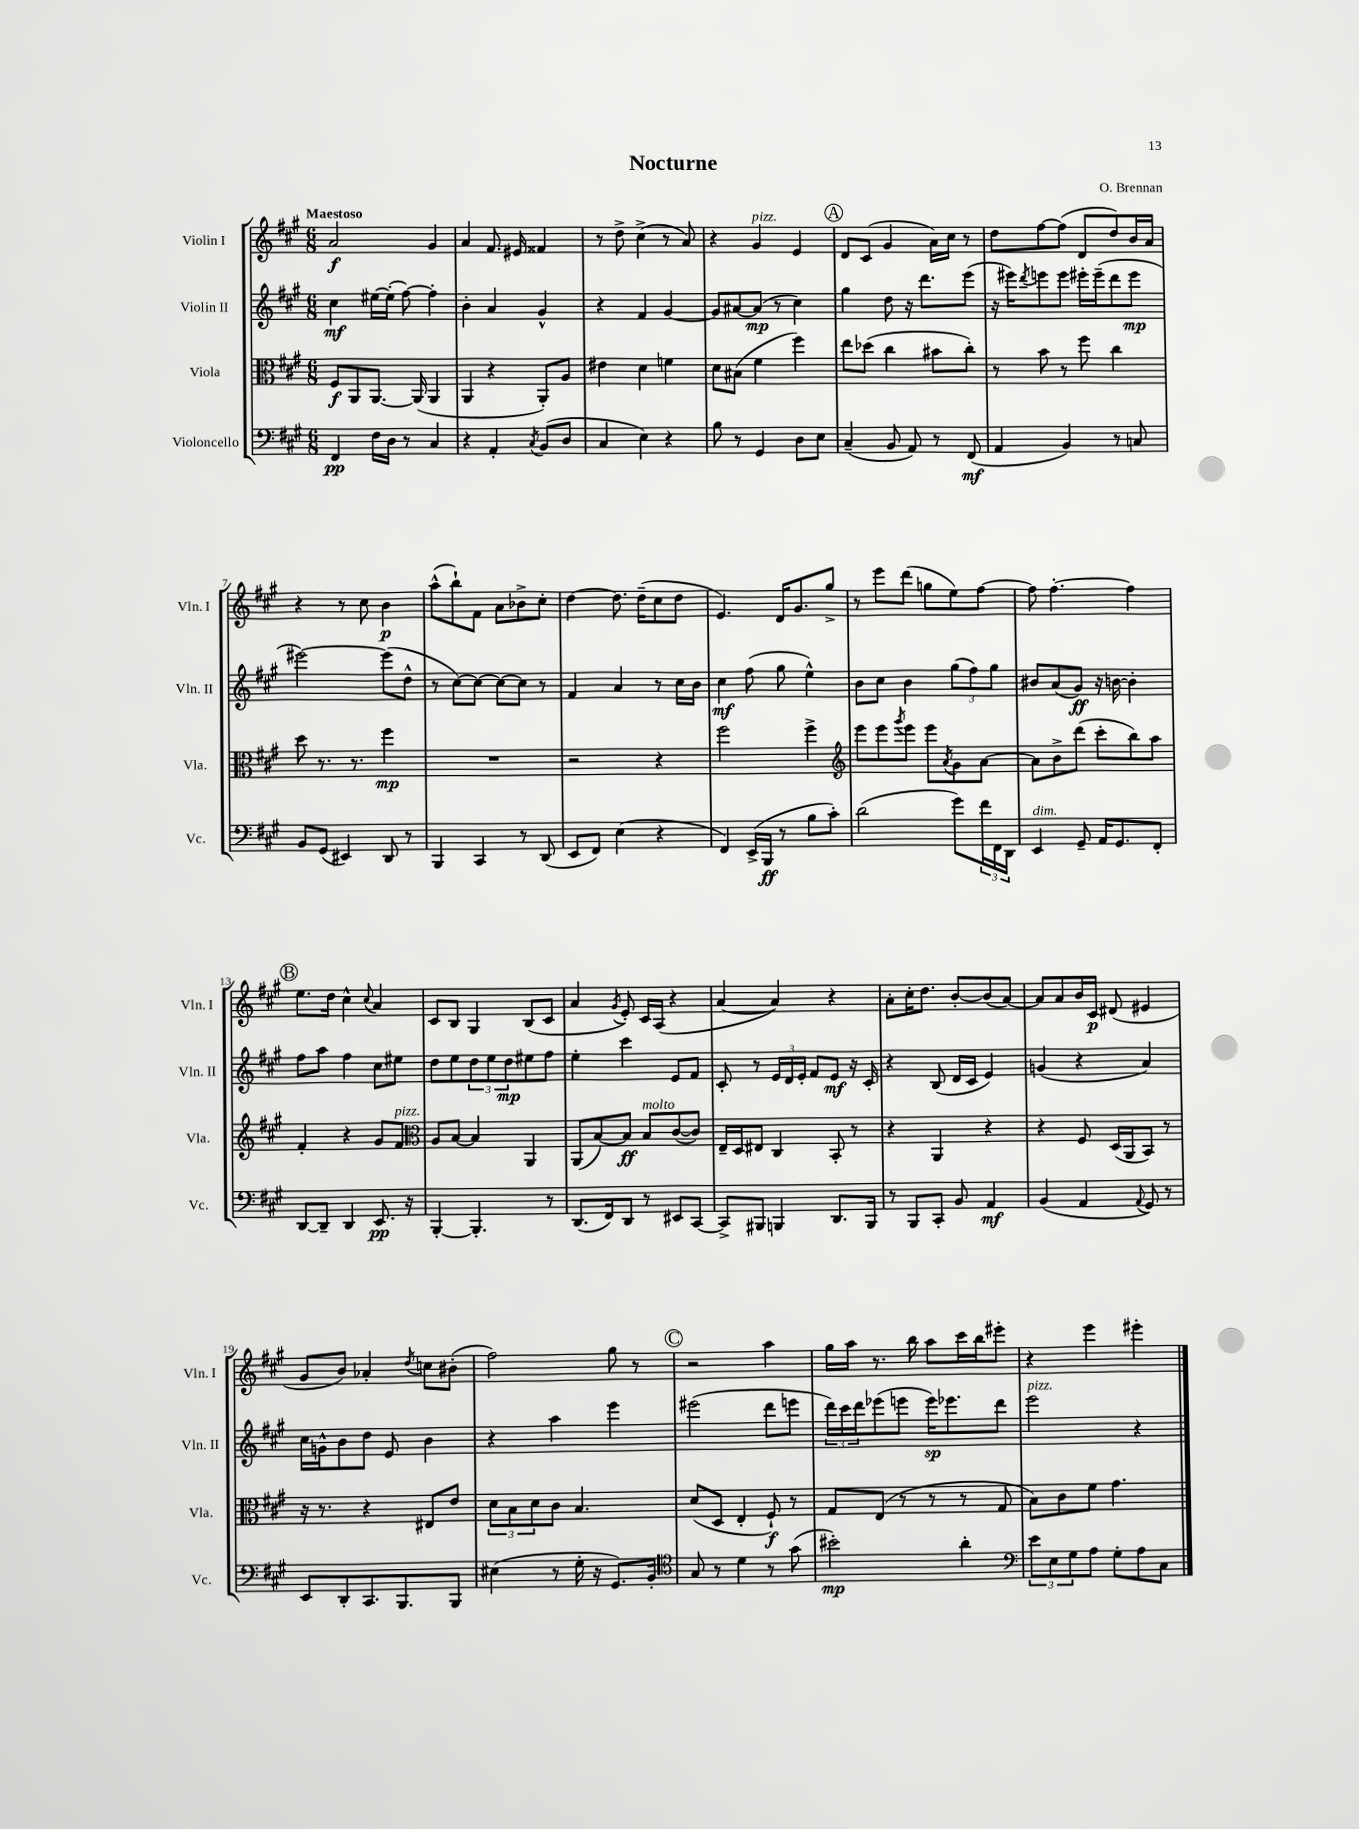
\header { title = "Nocturne" composer = "O. Brennan" }
<<
\new StaffGroup <<
\new Staff = "s0" \with { instrumentName = "Violin I" shortInstrumentName = "Vln. I" } {
    \clef treble \key a \major \numericTimeSignature \time 6/8 \tempo "Maestoso"
    a'2\f gis'4 |
    a'4 fis'8. eis'16 fisis'4 |
    r8 d''8-> cis''4->( r8 a'8) |
    r4 gis'4^\markup { \italic "pizz." } e'4 |
    \mark \markup { \circle "A" } d'8 cis'8( gis'4 a'16) cis''16 r8 |
    d''8 fis''8~ fis''8( d'8 d''8) b'16 a'16 |
    r4 r8 cis''8 b'4\p |
    a''8-^( b''8-!) fis'8 a'8 bes'8-> cis''8-. |
    d''4~ d''8. d''16--( cis''8 d''8 |
    e'4.) d'16 gis'8. gis''8-> |
    r8 e'''8 d'''8( g''8 e''8) fis''8~ |
    fis''8 fis''4.~-. fis''4 |
    \mark \markup { \circle "B" } e''8. d''16 cis''4-^ \appoggiatura { cis''8 } a'4 |
    cis'8 b8 gis4 b8( cis'8 |
    a'4 \acciaccatura { gis'8 } e'8-.) cis'16 a16( r4 |
    a'4~ a'4) r4 |
    a'8-. cis''16-. d''8. b'8~-. b'8( a'8~) |
    a'8 a'8 b'16 cis'16\p dis'8( eis'4 |
    gis'8 b'8) aes'4-. \acciaccatura { d''8 } c''8 bis'8-.( |
    fis''2) gis''8 r8 |
    \mark \markup { \circle "C" } r2 a''4 |
    gis''16 a''16 r8. b''16 a''8 cis'''16 b''16 eis'''8-. |
    r4 e'''4 eis'''4-. \bar "|." |
}
\new Staff = "s1" \with { instrumentName = "Violin II" shortInstrumentName = "Vln. II" } {
    \clef treble \key a \major \numericTimeSignature \time 6/8
    cis''4\mf eis''16~ eis''16-.( fis''8~) fis''4-. |
    b'4-. a'4 gis'4-^ |
    r4 fis'4 gis'4~ |
    gis'8 ais'8~ ais'8\mp( r8 cis''4) |
    \mark \markup { \circle "A" } gis''4 d''8 r16 d'''8. e'''8( |
    r16 eis'''16) \acciaccatura { d'''8 } e'''8 e'''8 eis'''16-. eis'''16--( d'''8 eis'''8\mp |
    eis'''2~) eis'''8( d''8-^ |
    r8 cis''8~) cis''8~ cis''8~ cis''8 r8 |
    fis'4 a'4 r8 cis''16 b'16 |
    cis''4\mf fis''8( gis''8 e''4-^) |
    b'8 cis''8 b'4 \tuplet 3/2 { gis''8( fis''8) gis''8 } |
    bis'8 a'8( gis'8\ff) r16 b'16~ b'4-. |
    \mark \markup { \circle "B" } fis''8 a''8 fis''4 cis''8 eis''8 |
    d''8 e''8 \tuplet 3/2 { d''8 e''8 d''8\mp } eis''8 fis''8 |
    e''4-. cis'''4 e'8 fis'8 |
    cis'8-. r8 \tuplet 3/2 { e'16 d'16 e'16-. } fis'8 e'8\mf r16 cis'16-. |
    r4 b8( d'16 cis'16 e'4) |
    g'4( r4 a'4) |
    cis''16 g'16-^ b'8 d''8 e'8 b'4 |
    r4 a''4 e'''4 |
    \mark \markup { \circle "C" } eis'''2( d'''8 e'''8 |
    \tuplet 3/2 { d'''16) cis'''16 d'''16 } ees'''8( e'''8 e'''16\sp) ees'''8. d'''8 |
    e'''2^\markup { \italic "pizz." } r4 \bar "|." |
}
\new Staff = "s2" \with { instrumentName = "Viola" shortInstrumentName = "Vla." } {
    \clef alto \key a \major \numericTimeSignature \time 6/8
    fis8\f a,8 a,8.~ a,16( a,4 |
    a,4 r4 a,8-.) a8 |
    eis'4 d'4 f'4 |
    d'8 bis8( fis'4 fis''4) |
    \mark \markup { \circle "A" } e''8 des''8( cis''4 bis'8 cis''8-.) |
    r8 b'8 r8 fis''8 cis''4 |
    d''8 r8. r8. fis''4\mp |
    R2. |
    r2 r4 |
    fis''2 fis''4-> |
    \clef treble e'''8 e'''8 \acciaccatura { gis'''8 } e'''8 e'''8 \acciaccatura { a'8 } gis'8 a'8~ |
    a'8 b'8-> d'''8( cis'''8-. b''8) a''8 |
    \mark \markup { \circle "B" } fis'4-. r4 gis'8 fis'8^\markup { \italic "pizz." } |
    \clef alto a8 b8~ b4 a,4 |
    a,8( b8~) b8\ff b8^\markup { \italic "molto" } cis'8~( cis'8) |
    e16-- d16 eis8 cis4 b,8-. r8 |
    r4 a,4 r4 |
    r4 fis8 d16( a,16 b,8) r8 |
    r16 r8. r4 eis8 e'8 |
    \tuplet 3/2 { d'8 b8 d'8 } cis'8 b4. |
    \mark \markup { \circle "C" } d'8( d8 e4-. fis8-!\f) r8 |
    gis8 e8( r8 r8 r8 gis8 |
    b8) cis'8 fis'8 gis'4. \bar "|." |
}
\new Staff = "s3" \with { instrumentName = "Violoncello" shortInstrumentName = "Vc." } {
    \clef bass \key a \major \numericTimeSignature \time 6/8
    fis,4\pp fis16 d16 r8 cis4 |
    r4 a,4-. \acciaccatura { cis8 } b,8( d8 |
    cis4 e4) r4 |
    b8 r8 gis,4 d8 e8 |
    \mark \markup { \circle "A" } cis4--( b,8 a,8) r8 fis,8\mf( |
    a,4 b,4) r8 c8 |
    b,8 gis,8( eis,4) d,8 r8 |
    b,,4 cis,4 r8 d,8( |
    e,8 fis,8) e4( r4 |
    fis,4) e,16->( b,,16\ff r8 b8 cis'8-.) |
    d'2( gis'8) \tuplet 3/2 { fis'16 fis,16 d,16 } |
    e,4^\markup { \italic "dim." } gis,8-- a,16 gis,8. fis,8-. |
    \mark \markup { \circle "B" } d,8~ d,8-- d,4 e,8.\pp r16 |
    b,,4~-. b,,4.-. r8 |
    d,8.( fis,16) d,8 r8 eis,8 cis,8~ |
    cis,8-> bis,,8 b,,4 d,8. b,,16 |
    r8 b,,8 cis,8-. b,8 a,4\mf |
    b,4( a,4 \appoggiatura { a,8 } gis,8) r8 |
    e,8 d,8-. cis,8. b,,8. b,,8 |
    eis4( r8 gis16-. r16 gis,8.) b,16-. |
    \mark \markup { \circle "C" } \clef tenor gis8 r8 d'4 r8 gis'8( |
    bis'2-.\mp) a'4-. |
    \clef bass \tuplet 3/2 { e'8 e8 gis8 } a8 gis8-. a8 cis8 \bar "|." |
}
>>
>>
